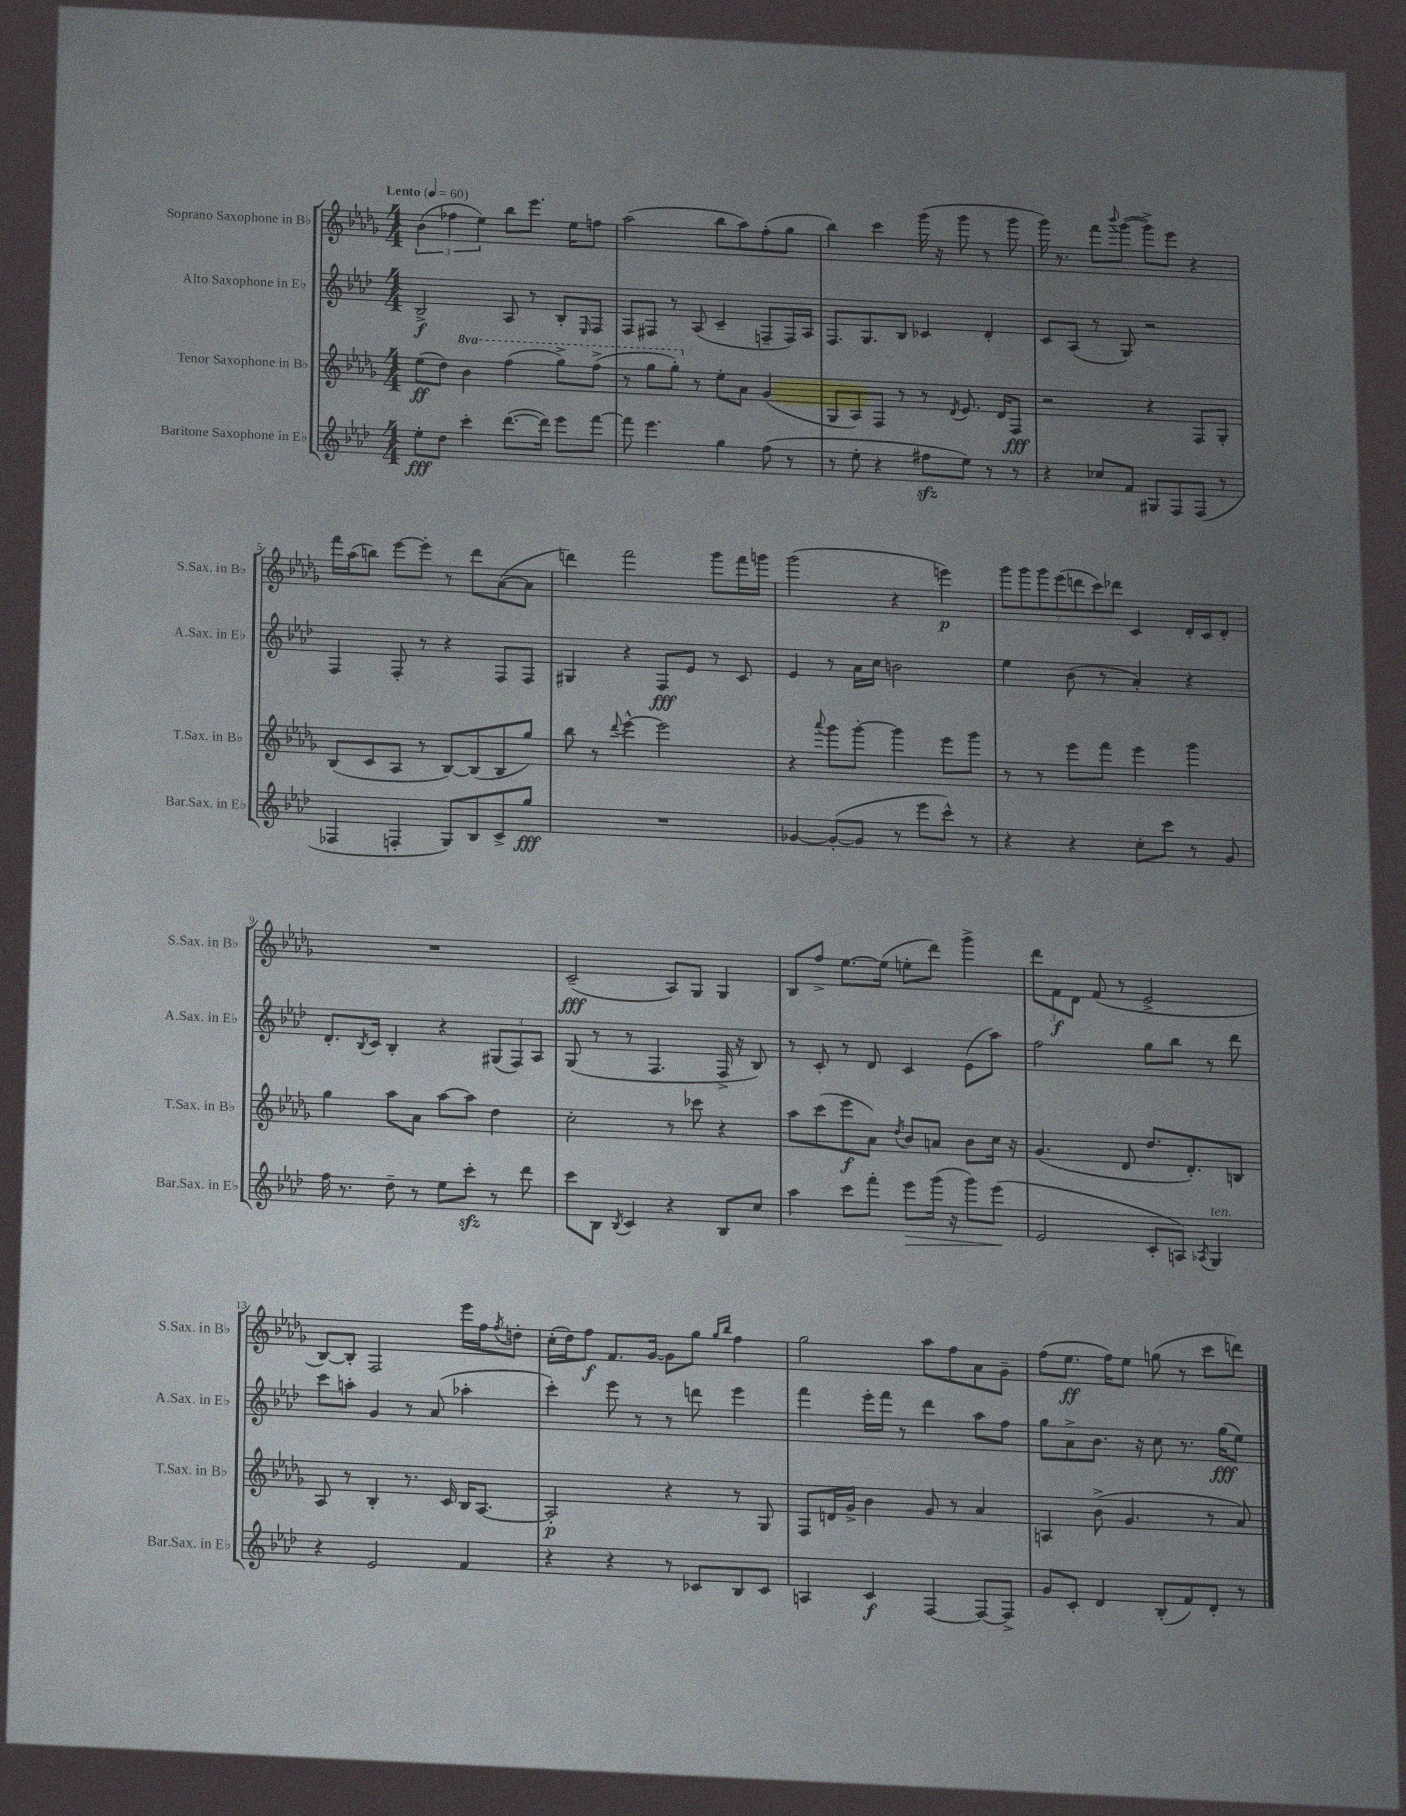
<<
\new StaffGroup <<
\new Staff = "s0" \with { instrumentName = "Soprano Saxophone in Bb" shortInstrumentName = "S.Sax. in Bb" } {
    \clef treble \key des \major \numericTimeSignature \time 4/4 \tempo "Lento" 4 = 60
    \tuplet 3/2 { bes'4( fes''4 ees''4) } bes''8 ees'''8. ees''16 f''8 |
    aes''2( bes''8 aes''8) f''8-.( ges''8 |
    bes''4) c'''4 ges'''16( r16 ges'''8 r8 ges'''8 |
    ges'''16) r8. f'''8 \appoggiatura { bes'''8 } ges'''8~( ges'''8->) ees'''8 r4 |
    f'''16 aes''16( b''8) ees'''8~ ees'''8-. r8 des'''8 aes'8~( aes'8 |
    d'''4) f'''2 ges'''8 f'''16 g'''16 |
    ges'''2( r4 e'''4\p) |
    \tuplet 7/4 { ges'''8 ges'''8 ges'''8 ees'''8( d'''8 c'''8) des'''8 } c'4 des'16-. c'16 des'8-. |
    R1 |
    c'2--\fff( aes8) ges8 ges4 |
    bes8 f''8-> ees''8.~ ees''16( e''8-. des'''8) ges'''4-> |
    \tuplet 3/2 { des'''8 f'8\f des'8 } f'8( r8 ees'2-> |
    bes8~) bes8-. f2 ees'''16 f''16 \acciaccatura { f''8 } d''8-. |
    c''16-.( des''16) f''8\f f'8. ges'16~ ges'8 ges''8 \grace { ges''16 bes''16 } f''4 |
    ges''2 aes''8 f''8 aes'8 ges'8-- |
    f''8( ees''8.\ff f''16) ees''8 g''8( r8 c'''8 d'''8) \bar "|." |
}
\new Staff = "s1" \with { instrumentName = "Alto Saxophone in Eb" shortInstrumentName = "A.Sax. in Eb" } {
    \clef treble \key aes \major \numericTimeSignature \time 4/4
    bes2->\f aes8 r8 bes8-. \grace { ees16 } f8 |
    f8 fis8 r8 aes8( c'4-- f8-- f16) aes16 |
    f8. g8. bes8 ces'4 des'4-. |
    c'8 aes8( r8 g8) r2 |
    f4 f8-. r8 r4 f8 f8 |
    gis4 r4 f8\fff ees'8 r8 c'8 |
    ees'4 r8 aes'16 c''16 b'2 |
    ees''4 bes'8( r8 aes'4-.) r4 |
    des'8.-. \acciaccatura { bes8 } c'16 bes4-. r4 \tuplet 3/2 { gis8( f8) aes8 } |
    g8( r8 r8 f4. f16-> r16 bes8) |
    r8 c'8-. r8 des'8 c'4 ees'8( aes''8) |
    f''2 g''8 bes''8 r8 des'''8 |
    c'''8 a''8-. g'4 r8 aes'8( aes''4-. |
    c'''4-.) ees'''8 r8 r8 d'''8 ees'''4 |
    f'''4 ees'''16-. f'''16 r8 des'''4 aes''8 f''8 |
    g''8 aes'8-> bes'8. r16 c''8 r8. g''16\fff( ees''8) \bar "|." |
}
\new Staff = "s2" \with { instrumentName = "Tenor Saxophone in Bb" shortInstrumentName = "T.Sax. in Bb" } {
    \clef treble \key des \major \numericTimeSignature \time 4/4 \set Staff.ottavationMarkups = #ottavation-simple-ordinals
    ees''8\ff( des''8) \ottava #1 bes''4 f'''4( ges'''8->) f'''8->( |
    r8 ges'''8 ges'''8-.) \ottava #0 r8 ees''8-. aes'8 ges'4( |
    ges8 aes8) f8 r8 r8 \acciaccatura { des'8 } ees'8. des'16 f8\fff |
    r2 r4 f8 ges8-. |
    bes8( c'8 aes8 r8 bes8~) bes8( bes8 ges''8) |
    bes''8 r8 \appoggiatura { des'''8 } ees'''4~-^ ees'''2 |
    r4 \appoggiatura { aes'''8 } ges'''8 ges'''8~-. ges'''4 ees'''8 ges'''8 |
    r8 r8 ees'''8 f'''8 ees'''4 ges'''4 |
    ges''4 aes''8 aes'8 aes''8~ aes''8 des''4 |
    c''2-. r8 ces'''8 r4 |
    aes''8 c'''8( ees'''8\f aes'8) \acciaccatura { des''8 } bes'8 a'8 bes'8 c''16 r16 |
    ges'4.( des'8 des''8. des'8.-.) b8 |
    aes8 r8 bes4-. r8. c'16 bes16 aes8.~ |
    aes2-.\p r4 r8 ges8 |
    f8 d'16 ges'16-> bes'4 ges'8 r8 aes'4 |
    a4 bes'8->( ges'4. r8 aes'8) \bar "|." |
}
\new Staff = "s3" \with { instrumentName = "Baritone Saxophone in Eb" shortInstrumentName = "Bar.Sax. in Eb" } {
    \clef treble \key aes \major \numericTimeSignature \time 4/4
    ees''8-.\fff des''8 c'''4-. des'''8.~( des'''16) ees'''8 f'''8~ |
    f'''8 ees'''4. g''4 f''8( r8 |
    r8 ees''8-. r4 fis''8\sfz ees''8) r8 r8 |
    r4 ces''8 f'8 gis8 f8 f8( r8 |
    fes4 f4-. g8) bes8 c'8-> g''8\fff |
    R1 |
    ges'4~ ges'8~-.( ges'8 r8 ees'''8 c'''8-^) r8 |
    r4 r4 c''8-. c'''8 r8 g'8 |
    f''16 r8. des''8-- r8 ees''8 c'''8-.\sfz r8 des'''8 |
    c'''8 bes8 \acciaccatura { bes8 } c'4 r4 bes8 c''8 |
    aes''4 c'''8 f'''8-. ees'''8\> g'''16( r16 g'''8) ees'''8\!( |
    ees'2 c'8-. a8) \acciaccatura { aes8 } g4^\markup { \italic "ten." } |
    r4 ees'2 f'4 |
    r4 r4 r8 ces'8 bes8 ces'8 |
    a4 c'4\f f4~ f8~ f8-> |
    g'8 c'8-. des'4 bes8-.( f'8) des'8-. r8 \bar "|." |
}
>>
>>
